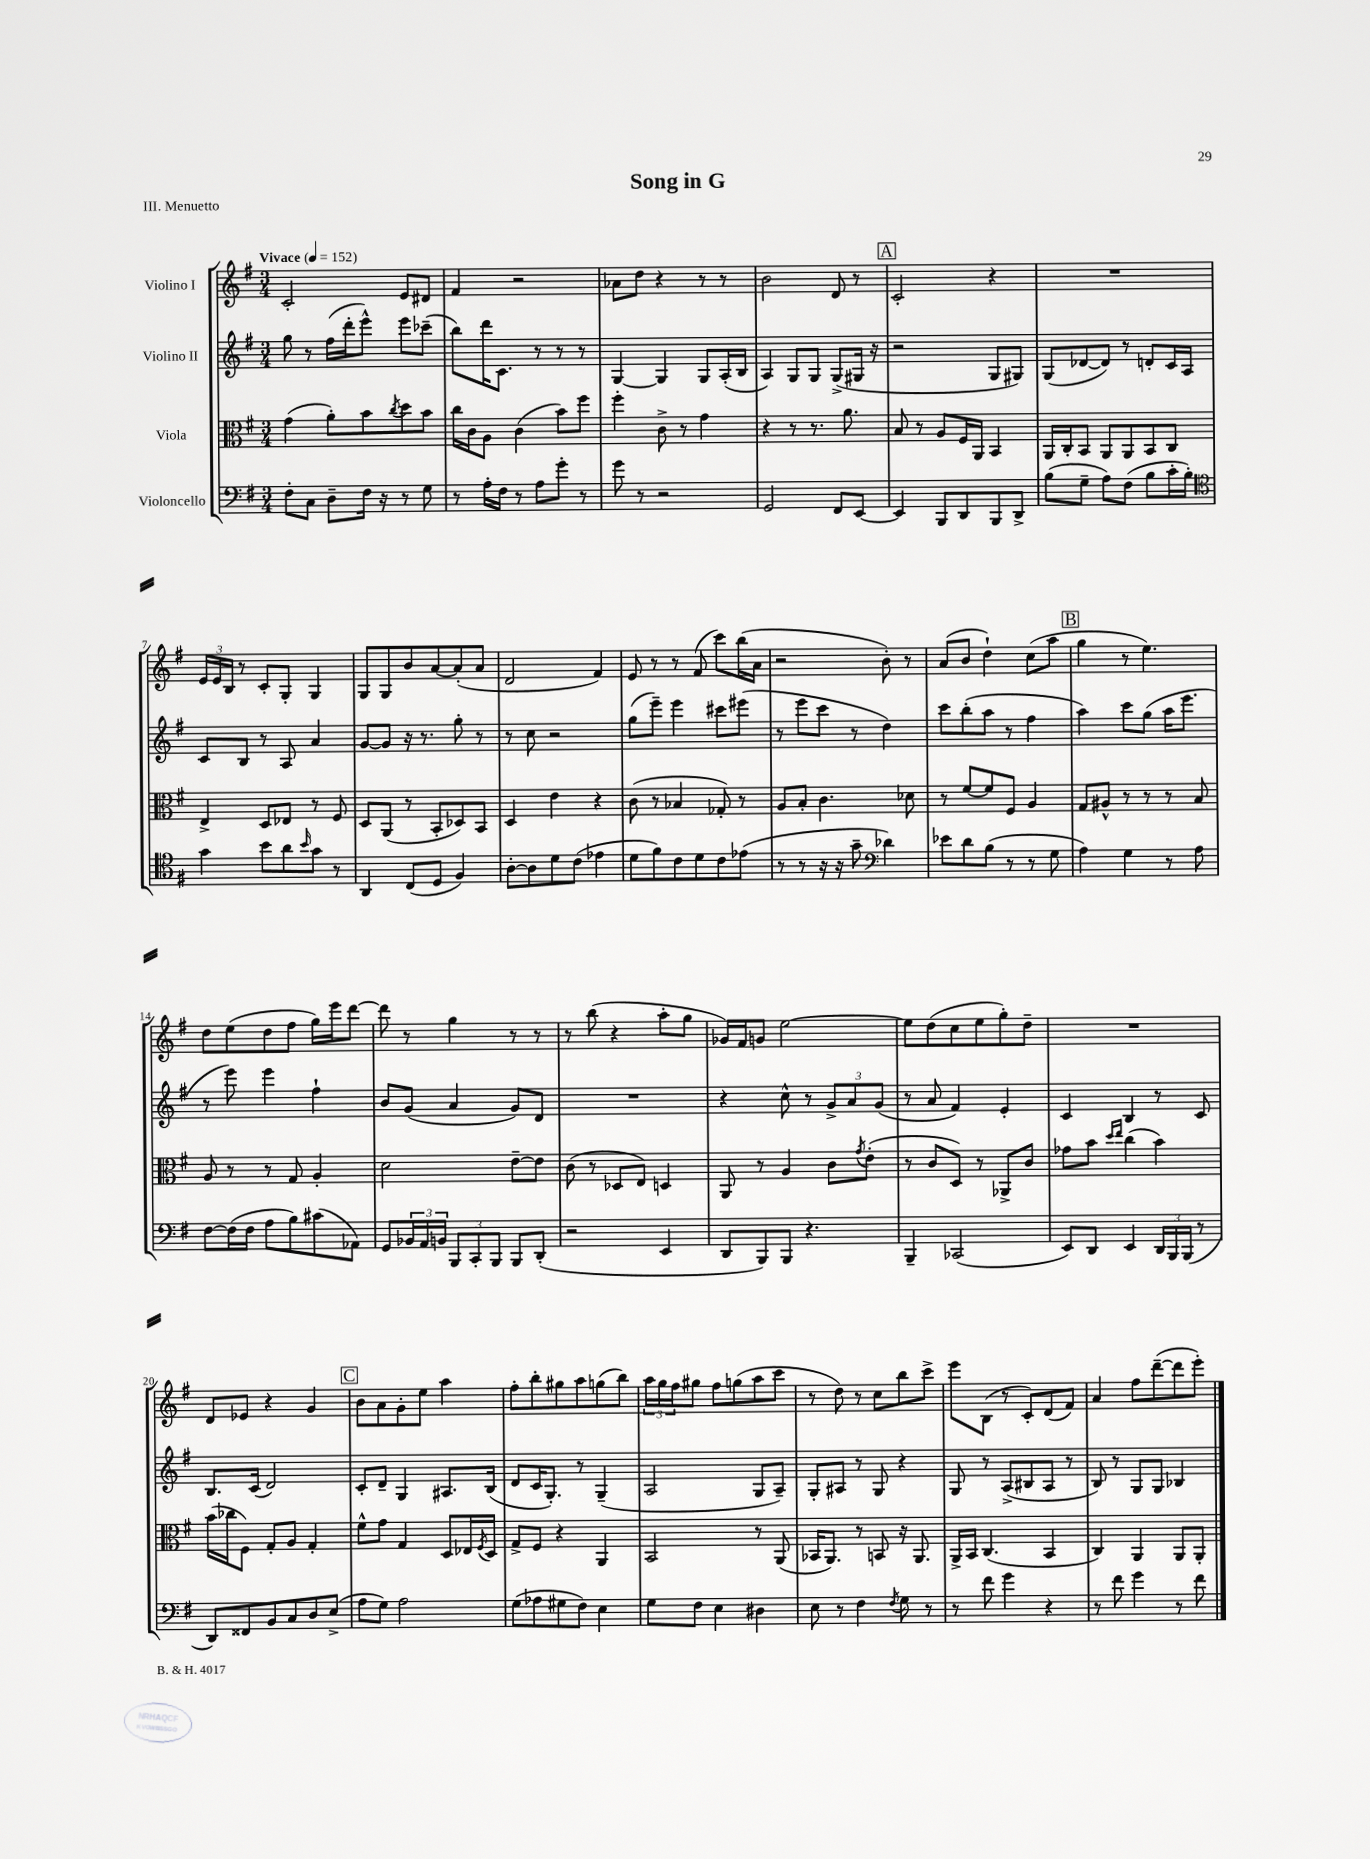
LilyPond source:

\header { title = "Song in G" piece = "III. Menuetto" }
<<
\new StaffGroup <<
\new Staff = "s0" \with { instrumentName = "Violino I" } {
    \clef treble \key g \major \numericTimeSignature \time 3/4 \tempo "Vivace" 4 = 152
    c'2-. e'8 dis'8 |
    fis'4 r2 |
    aes'8 d''8 r4 r8 r8 |
    b'2 d'8 r8 |
    \mark \markup { \box "A" } c'2-. r4 |
    R2. |
    \tuplet 3/2 { e'16 e'16 b16 } r8 c'8-. g8-. g4 |
    g8 g8 b'8 a'8~ a'8-.( a'8 |
    d'2 fis'4) |
    e'8 r8 r8 fis'8( c'''8) b''16( a'16 |
    r2 b'8-.) r8 |
    a'8( b'8 d''4-!) c''8( a''8 |
    \mark \markup { \box "B" } g''4 r8 e''4.) |
    d''8 e''8( d''8 fis''8 g''16) e'''16 d'''8~ |
    d'''8 r8 g''4 r8 r8 |
    r8 b''8( r4 a''8-. g''8 |
    ges'16) fis'16 g'8 e''2~ |
    e''8 d''8( c''8 e''8 g''8-.) d''8-- |
    R2. |
    d'8 ees'8 r4 g'4 |
    \mark \markup { \box "C" } b'8 a'8 g'8-. e''8 a''4 |
    fis''8-. b''8-. gis''8 a''8 g''8( b''8) |
    \tuplet 3/2 { a''16 g''16 fis''16 } gis''8 fis''8 g''8( a''8 c'''8 |
    r8 d''8) r8 c''8 b''8 c'''8-> |
    e'''8 b8( r8 c'8-.) d'8( fis'8) |
    a'4 fis''8 d'''8~--( d'''8 e'''8-.) \bar "|." |
}
\new Staff = "s1" \with { instrumentName = "Violino II" } {
    \clef treble \key g \major \numericTimeSignature \time 3/4
    g''8 r8 fis''16( d'''16-. e'''8-^) e'''8 ces'''8--( |
    b''8) d'''16 c'8. r8 r8 r8 |
    g4~ g4 g8 a16-.( b16 |
    a4) g8 g8 g8->( gis16 r16 |
    \mark \markup { \box "A" } r2 g8 gis8) |
    g8( des'8~ des'8) r8 d'8-. c'16 a16 |
    c'8 b8 r8 a8 a'4 |
    g'8~ g'8 r16 r8. g''8-. r8 |
    r8 c''8 r2 |
    g''8( e'''8--) e'''4 cis'''8 eis'''8( |
    r8 e'''8 c'''8 r8 d''4) |
    c'''8 b''8-.( a''8 r8 fis''4 |
    \mark \markup { \box "B" } a''4) c'''8 g''8( a''16 e'''8. |
    r8 e'''8) e'''4 fis''4-! |
    b'8 g'8( a'4 g'8) d'8 |
    R2. |
    r4 c''8-^ r8 \tuplet 3/2 { g'8-> a'8 g'8( } |
    r8 a'8 fis'4) e'4-. |
    c'4 b4 r8 c'8 |
    b8. c'16( d'2) |
    \mark \markup { \box "C" } c'8-. d'8-- g4 ais8. b16( |
    d'8 c'16 g8.-.) r8 g4--( |
    a2 g8 a8--) |
    g8-. ais8 r8 g8 r4 |
    g8 r8 a8->( bis8 a8 r8 |
    b8) r8 g8 g8 bes4 \bar "|." |
}
\new Staff = "s2" \with { instrumentName = "Viola" } {
    \clef alto \key g \major \numericTimeSignature \time 3/4
    g'4( a'8-.) b'8 \acciaccatura { c''8 } d''8 b'8 |
    c''16 c'16 a8 c'4( b'8) fis''8 |
    fis''4-. c'8-> r8 g'4 |
    r4 r8 r8. a'8. |
    \mark \markup { \box "A" } b8 r8 a8 fis16 a,16 b,4 |
    a,16 c16-. b,8 a,8 a,8 b,8 c8 |
    e4-> d8 ees8 r8 fis8 |
    d8 a,8( r8 b,8-. des8) b,8 |
    d4 e'4 r4 |
    c'8( r8 bes4 ges8-.) r8 |
    a8 b8-. c'4. des'8 |
    r8 fis'8~ fis'8 fis8 a4 |
    \mark \markup { \box "B" } g8 ais8-^ r8 r8 r8 b8 |
    a8 r8 r8 g8 a4-. |
    d'2 e'8~-- e'8 |
    c'8( r8 des8 e8) d4 |
    a,8 r8 a4 c'8 \acciaccatura { g'8 } e'8-.( |
    r8 c'8 d8) r8 aes,8-> c'8 |
    ges'8 b'8 \grace { d''16 e''16 } c''4( b'4) |
    b'16( ces''16 fis8) g8-. a8 g4-. |
    \mark \markup { \box "C" } fis'8-^ g'8 g4 d8 ees16 \acciaccatura { fis8 } d16 |
    g8-> fis8 r4 a,4 |
    b,2 r8 a,8( |
    bes,16 a,8.) r8 b,8 r16 a,8. |
    a,16-> b,16 c4.( b,4 |
    c4) a,4 a,8 a,8-. \bar "|." |
}
\new Staff = "s3" \with { instrumentName = "Violoncello" } {
    \clef bass \key g \major \numericTimeSignature \time 3/4
    fis8-. c8 d8-- fis16 r16 r8 g8 |
    r8 a16-. fis16 r8 a8 g'8-. r8 |
    g'8 r8 r2 |
    g,2 fis,8 e,8~ |
    \mark \markup { \box "A" } e,4 b,,8 d,8 b,,8 d,8-> |
    b8( g8-- a8) fis8( b8 c'16-. b16-.) |
    \clef tenor g'4 b'8 a'8 \grace { b'16 } g'8 r8 |
    a,4 c8( d8 fis4) |
    a8~-. a8 d'8 c'8( ees'4 |
    d'8 fis'8) c'8 d'8 c'8 ees'8( |
    r8 r8 r16 r16 g'8-- \clef bass des'4) |
    ees'8 d'8 b8( r8 r8 g8 |
    \mark \markup { \box "B" } a4) g4 r8 a8 |
    fis8~ fis16( fis16 a8 b8) cis'8( aes,8) |
    g,8 \tuplet 3/2 { bes,16 a,16 b,16 } \tuplet 3/2 { b,,8 c,8-. b,,8 } b,,8 d,8-.( |
    r2 e,4 |
    d,8 b,,8) b,,8 r4. |
    b,,4-- ces,2( |
    e,8) d,8 e,4 \tuplet 3/2 { d,16 b,,16 b,,16( } r8 |
    d,8) fisis,8 b,8 c8 d8 e8->( |
    \mark \markup { \box "C" } a8 g8) a2 |
    g8( aes8 gis8 fis8) e4 |
    g8 fis8 e4 dis4 |
    e8 r8 fis4 \acciaccatura { fis8 } g8 r8 |
    r8 fis'8 g'4 r4 |
    r8 fis'8 g'4 r8 fis'8 \bar "|." |
}
>>
>>
